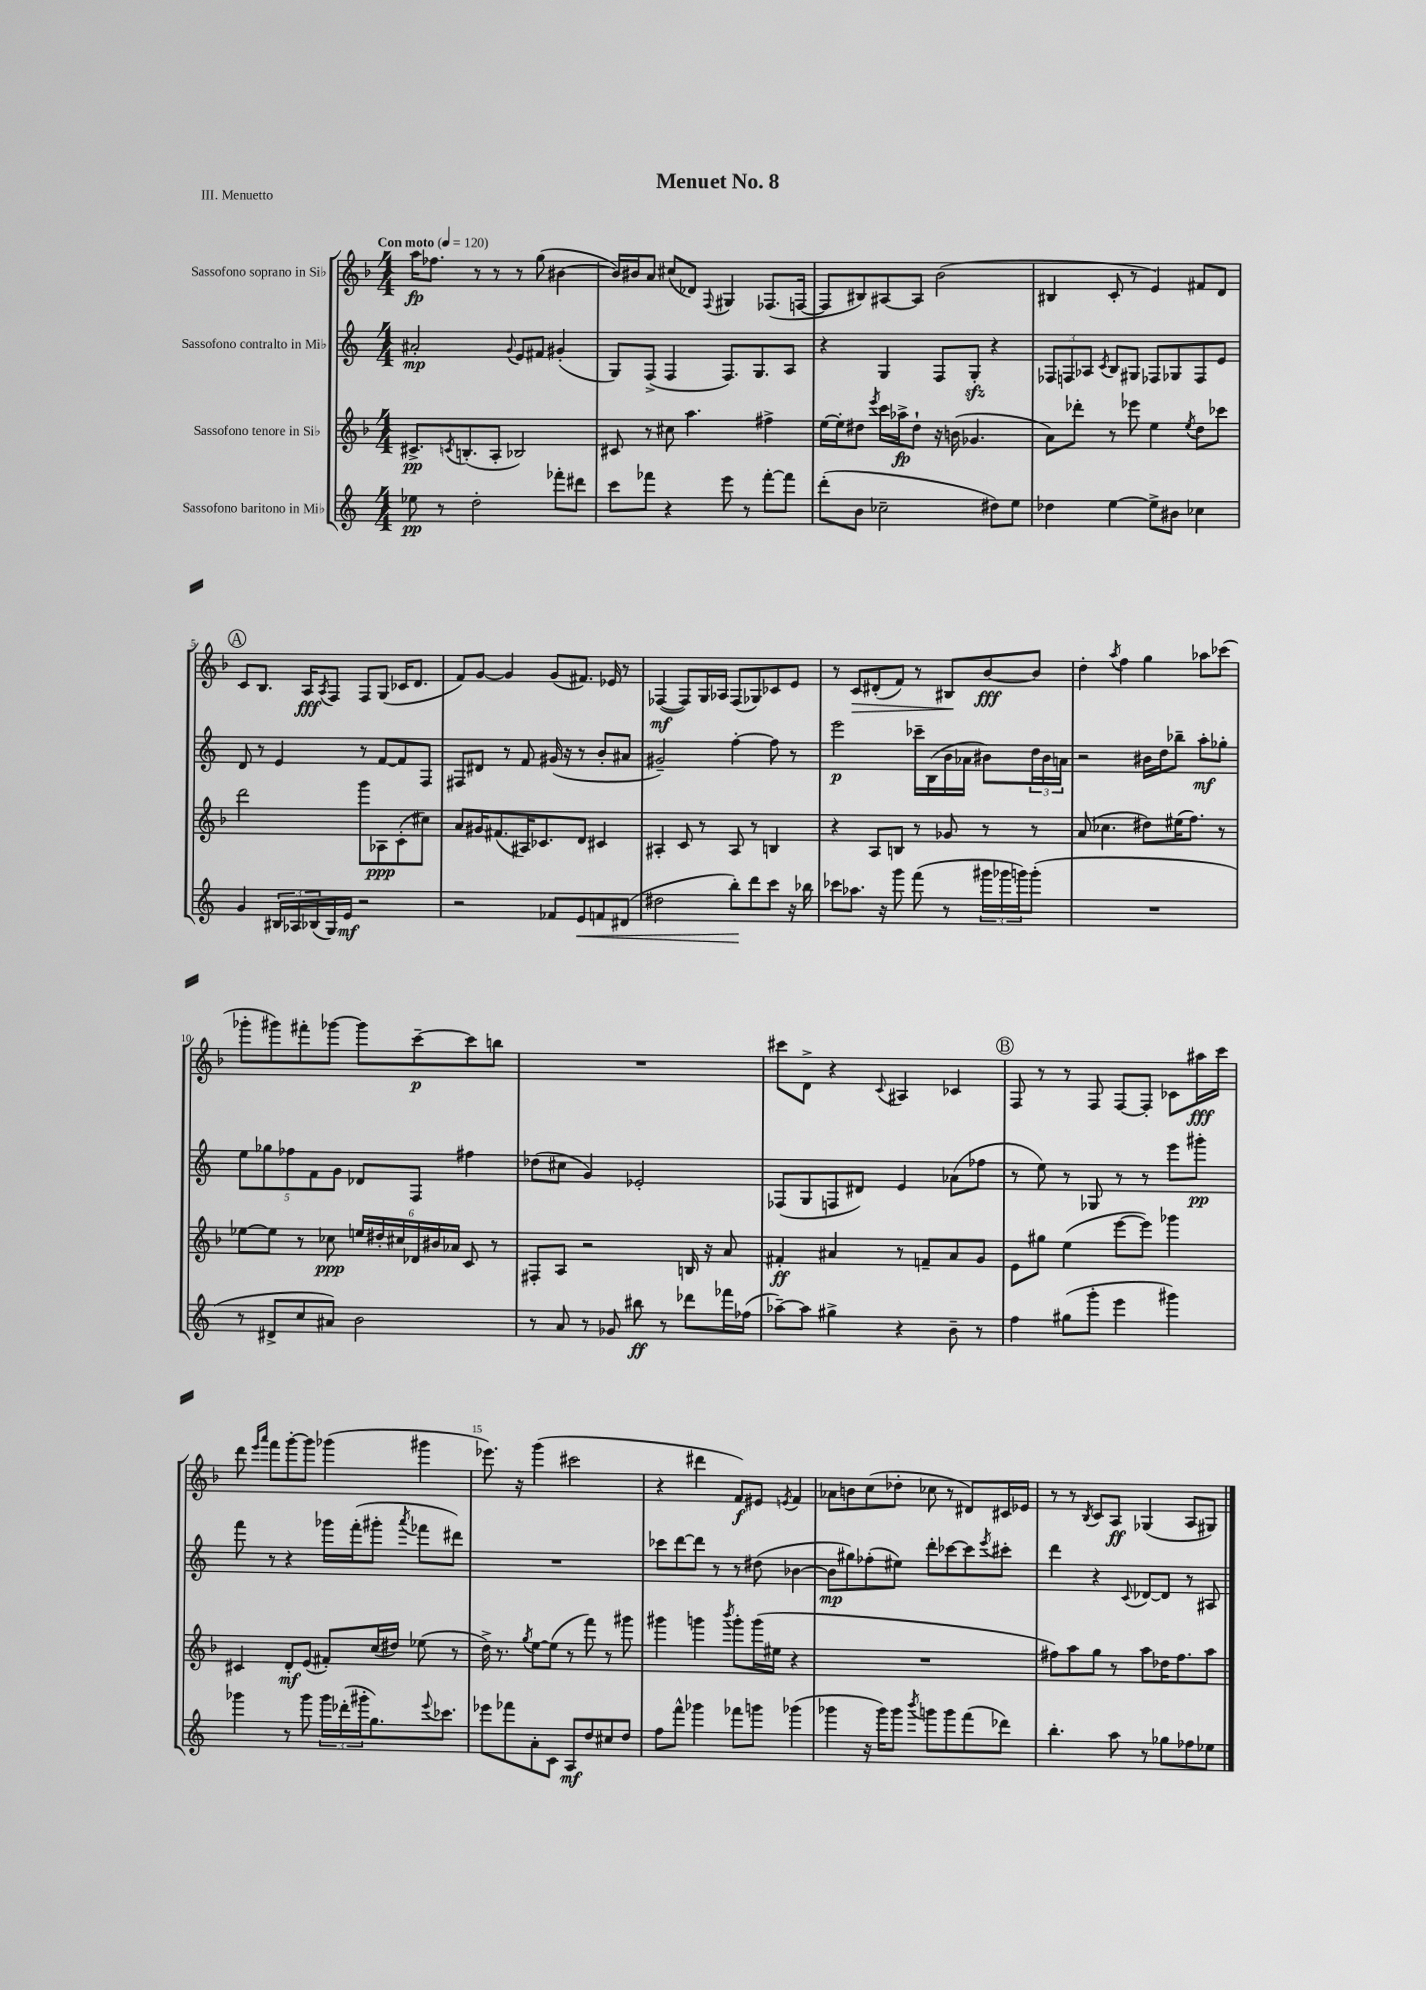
\header { title = "Menuet No. 8" piece = "III. Menuetto" }
<<
\new StaffGroup <<
\new Staff = "s0" \with { instrumentName = "Sassofono soprano in Sib" } {
    \clef treble \key f \major \numericTimeSignature \time 4/4 \tempo "Con moto" 4 = 120
    a''16\fp fes''8. r8 r8 r8 g''8( bis'4~ |
    bis'16) bis'16 a'8 cis''8( des'8) \appoggiatura { f8 } gis4 fes8.( f16~ |
    f8 bis8) ais8~ ais8 bes'2( |
    bis4 c'8-. r8 e'4) fis'8 d'8 |
    \mark \markup { \circle "A" } c'8 bes8. a16\fff \acciaccatura { a8 } f8 f8 g8( ces'16 d'8. |
    f'8) g'8~ g'4 g'8( fis'8.) ees'16 r8 |
    fes4~\mf( fes8) g16 aes16 fes8( ges8) ces'8 e'8 |
    r8 c'8\> dis'8-.( f'8) r8 bis8\! bes'8~\fff bes'8 |
    d''4-. \acciaccatura { a''8 } f''4 g''4 aes''8 ces'''8( |
    ges'''8-. gis'''8) fis'''8-. ges'''8~ ges'''8 c'''8~--\p c'''8 b''8 |
    R1 |
    cis'''8 d'8-> r4 \appoggiatura { c'8 } ais4 ces'4 |
    \mark \markup { \circle "B" } f8 r8 r8 f8 f8~ f8-. ces'8 ais''16\fff c'''16 |
    d'''8 \grace { e'''16 a'''16 } f'''8 g'''8~-. g'''8 ges'''4( gis'''4 |
    ees'''8.) r16 g'''4( cis'''2 |
    r4 dis'''4 f'8\f) eis'8 \acciaccatura { e'8 } f'4 |
    aes'8 b'8 c''8( des''8-. ces''8 r8 dis'8) cis'16 ees'16 |
    r8 r8 \acciaccatura { bes8 } c'8 a8\ff ges4( a8 gis8) \bar "|." |
}
\new Staff = "s1" \with { instrumentName = "Sassofono contralto in Mib" } {
    \clef treble \key c \major \numericTimeSignature \time 4/4
    ais'2-.\mp \appoggiatura { g'8 } e'8 fis'8 gis'4-.( |
    g8) f8->( f4 f8.) g8. a8 |
    r4 g4 f8 g8-.\sfz r4 |
    \tuplet 3/2 { fes8 f8 aes8 } \acciaccatura { c'8 } b8 gis8 fes8 ges8 fes8 e'8 |
    \mark \markup { \circle "A" } d'8 r8 e'4 r8 f'8~ f'8 f8 |
    fis8 dis'8 r8 f'8 gis'16( r16 r8 b'8-. ais'8 |
    gis'2--) f''4~-. f''8 r8 |
    e'''2\p ces'''16-- b16( b'16 aes'16 bis'8) \tuplet 3/2 { d''16 bis'16 a'16 } |
    r2 bis'16 d''16 bes''8-- a''8-.\mf ges''8-. |
    \tuplet 5/4 { e''8 ges''8 fes''8 f'8 g'8 } des'8 f8 fis''4 |
    des''8( cis''8 g'4) ees'2-. |
    fes8( g8 f8 dis'8) e'4 aes'8( fes''8 |
    \mark \markup { \circle "B" } r8 e''8) r8 ges8 r8 r8 e'''8 gis'''8-.\pp |
    f'''8 r8 r4 ges'''16 f'''16-.( gis'''8-. \acciaccatura { a'''8 } fes'''8 dis'''8) |
    R1 |
    ces'''8 d'''8~ d'''8 r8 r8 dis''8( bes'4~ |
    bes'8\mp gis''8) fes''8-.( eis''8) d'''8-. ces'''8~ ces'''8 \acciaccatura { e'''8 } cis'''8-. |
    d'''4 r4 \appoggiatura { c'8 } des'8~ des'8 r8 ais8 \bar "|." |
}
\new Staff = "s2" \with { instrumentName = "Sassofono tenore in Sib" } {
    \clef treble \key f \major \numericTimeSignature \time 4/4
    cis'8.->\pp \acciaccatura { c'8 } b8.-.( a8-. bes2) |
    cis'8 r8 cis''8 a''4. fis''4-> |
    e''16~ e''16-. dis''8 \acciaccatura { e'''8 } c'''16 aes''16->\fp dis''8-! r16 b'16( ges'4. |
    a'8) des'''8-. r8 ees'''8 e''4 \acciaccatura { e''8 } d''8 ces'''8 |
    \mark \markup { \circle "A" } d'''2 g'''8 aes8\ppp c'8-.( cis''8) |
    a'8 gis'16 fis'8.( ais16) ces'8. d'8 cis'4 |
    ais4-. c'8 r8 ais8 r8 b4 |
    r4 a8 b8 r8 ges'8 r8 r8 |
    a'8( ces''4. dis''8) eis''16( f''8.) r8 |
    ees''8~ ees''8 r8 ces''8\ppp \tuplet 6/4 { e''16 dis''16-. cis''16 des'16 bis'16 aes'16 } c'8 r8 |
    fis8-. a8 r2 b16 r16 a'8 |
    fis'4-.\ff ais'4 r8 f'8-- ais'8 g'8 |
    \mark \markup { \circle "B" } e'8 gis''8 e''4( e'''8~ e'''8) ges'''4 |
    cis'4 d'8-.\mf e'8( fis'8-.) c''16( dis''16) ees''8( r8 |
    d''16->) r8. \acciaccatura { g''8 } e''8~ e''8( r8 f'''8) r8 gis'''8 |
    gis'''4 g'''4 \acciaccatura { bes'''8 } g'''8-. g'''16( eis''16 r4 |
    R1 |
    fis''8) a''8 g''8 r8 a''8 des''16 fis''8. a''8 \bar "|." |
}
\new Staff = "s3" \with { instrumentName = "Sassofono baritono in Mib" } {
    \clef treble \key c \major \numericTimeSignature \time 4/4
    ees''8\pp r8 d''2-. fes'''8-. dis'''8 |
    c'''8 fes'''8 r4 e'''8 r8 fes'''8~-. fes'''8 |
    d'''8-.( b'8 ces''2-- dis''8) e''8 |
    des''4 e''4~ e''8-> bis'8 ces''4 |
    \mark \markup { \circle "A" } g'4 \tuplet 3/2 { bis16 aes16 bes16( } g16) e'16\mf r2 |
    r2 fes'8 e'8\< f'8 dis'8( |
    dis''2 b''8-.\!) d'''8 c'''8 r16 bes''16 |
    ces'''8 aes''8. r16 g'''8 f'''8( r8 \tuplet 3/2 { gis'''16 ges'''16 g'''16) } g'''8-.( |
    R1 |
    r8 dis'8-> c''8 ais'8) b'2 |
    r8 a'8 r8 ges'8 bis''8\ff r8 des'''8 fes'''16 fes''16( |
    aes''8~--) aes''8 gis''4-> r4 b'8-- r8 |
    \mark \markup { \circle "B" } f''4 gis''8( g'''8-. e'''4 gis'''4) |
    ges'''4 r8 ges'''8 \tuplet 3/2 { ges'''16 des'''16-.( gis'''16-. } g''8.) \appoggiatura { e'''8 } ces'''8. |
    ees'''8 fes'''8 a'8-. c'8 a8\mf d''8 cis''8 d''8 |
    f''8 f'''8-^ ges'''4 fes'''8 g'''8 ges'''4( |
    ges'''4 r16 ges'''16) ges'''8 \acciaccatura { b'''8 } g'''8 g'''8 f'''8( des'''8) |
    b''4.-. a''8 r8 ges''8 fes''8 ees''8 \bar "|." |
}
>>
>>
\layout { \context { \Score \override BarNumber.break-visibility = ##(#f #t #t) barNumberVisibility = #(every-nth-bar-number-visible 5) } }
